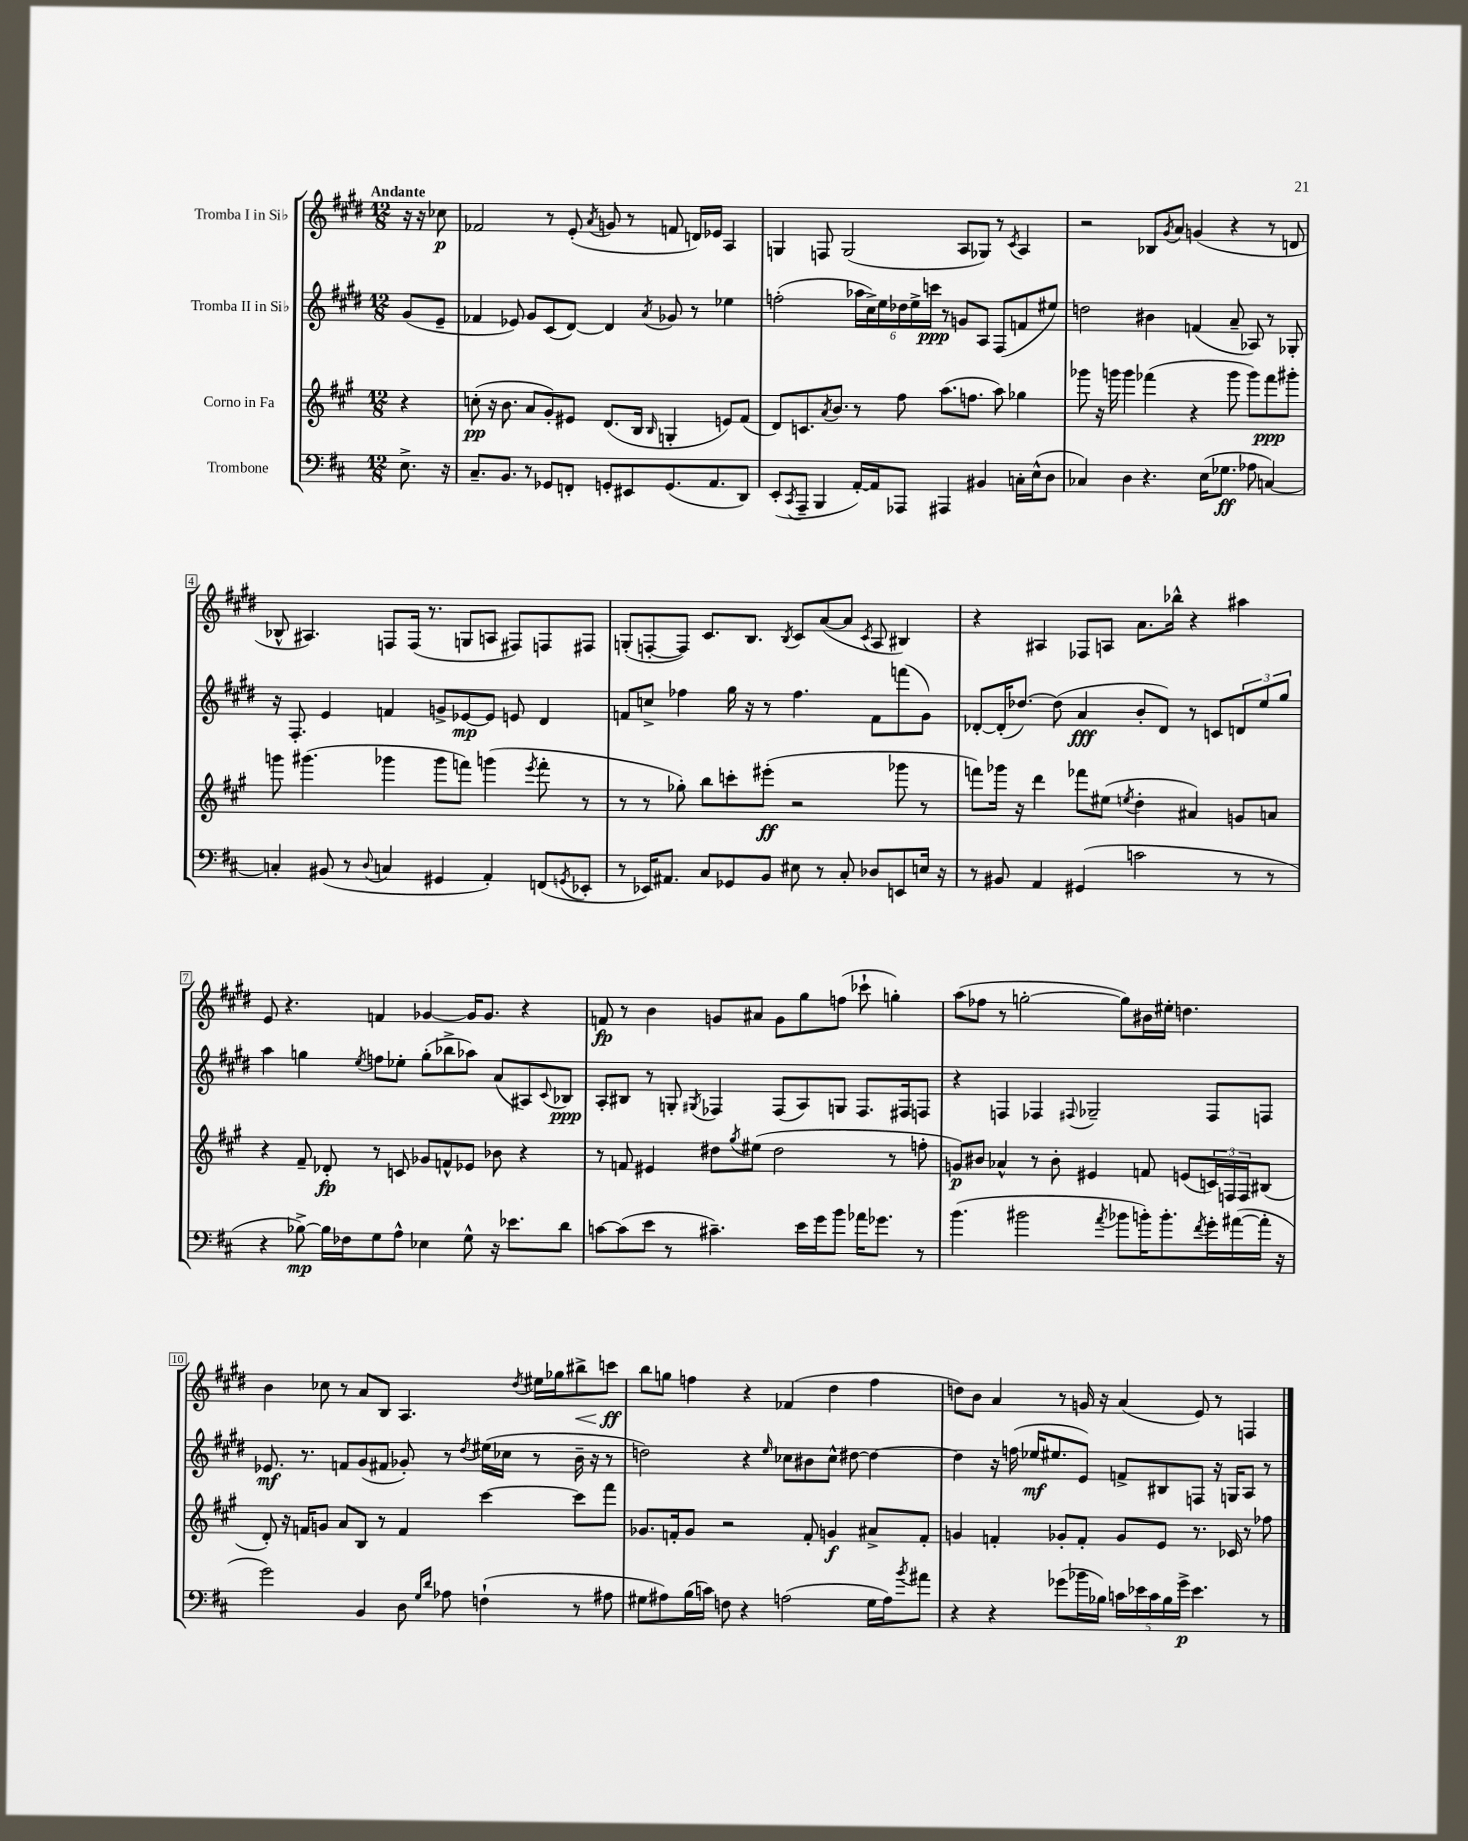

**kern	**kern	**kern	**kern
*staff4	*staff3	*staff2	*staff1
*clefF4	*clefG2	*clefG2	*clefG2
*k[f#c#]	*k[f#c#g#]	*k[f#c#g#d#]	*k[f#c#g#d#]
*M12/8	*M12/8	*M12/8	*M12/8
8.E^	4r	(8g#	16r
.	.	.	16r
.	.	8e~	8cc-
16r	.	.	.
=	=	=	=
8.C#~	(8cc'	4f-	2f-
.	16r	.	.
8.BB	8.b	.	.
.	.	8e-)	.
8r	8a	8g#	.
8GG-	8g#')	(8c#	8r
8FF'	8e#	[8d#)	(8e'
.	.	.	8qa
8GG'	(8.d	4d#]	8g
8EE#	.	.	8r
.	16B	.	.
.	16qqB	8qa	.
(8.GG	4G'	8g-	8f
.	.	8r	16d)
8.AA	.	.	16e-
.	8e)	4ee-	4A
8DD)	(8f#	.	.
=	=	=	=
(8EE'	8d)	(2ff'	4G
8qCC#	.	.	.
8AAA~	8.c	.	.
4BBB	.	.	8F
.	8qa	.	.
.	8.b	.	.
.	.	.	(2G
[16AA')	8r	24aa-	.
.	.	24cc#^)	.
16AA]	.	.	.
.	.	24ee	.
8AAA-	8ff#	24dd-	.
.	.	24ee^	.
.	.	24ccc	.
4AAA#	(8.aa	8r	.
.	.	8g	8A
.	8.ff	.	.
4BB#	.	8A	8G-)
.	8aa)	(8F#	8r
.	.	.	8qc#
16C'	4gg-	8f	4A
(16E^^	.	.	.
8D	.	8ee#)	.
=	=	=	=
4C-)	8ggg-	2dd	2r
.	16r	.	.
.	16ggg	.	.
4D	4ggg	.	.
4.r	(4fff-	4b#	8B-
.	.	.	8qg#
.	.	.	8a
.	4r	(4f	(4g
(16E	.	.	.
8.G-	.	.	.
.	8ggg	8a~	4r
8A-	8ggg)	8A-)	.
[4C)	8fff-	8r	8r
.	8ggg#'	8G-'	8d
=	=	=	=
4C']	8ggg	16r	8B-^^
.	.	8.F#'	.
.	(4.ggg#	.	4.A#)
(8BB#	.	4e	.
8r	.	.	.
8qqD	.	.	.
4C	4ggg-	4f	8F
.	.	.	(16F
.	.	.	8.r
4GG#	8ggg-	8g^	.
.	8fff)	[8e-	8G
4AA')	(4ggg	8e-]	8A
.	.	8e	8F#)
.	8qeee	.	.
(8FF	8fff'	4d#	8F
8qGG	.	.	.
8EE-'	8r	.	8F#
=	=	=	=
8r	8r	8f	(8G'
16EE-)	8r	8cc^	[8F'
8.AA#	.	.	.
.	8gg-')	4ff-	8F])
8C#	8bb	.	8.c#
8GG-	8ccc'	16gg#	.
.	.	16r	8.B
8BB	(8eee#'	8r	.
.	.	.	8qB
8E#	2r	4.ff-	8c#
8r	.	.	([8a
8C#'	.	.	8a]
.	.	.	8qc#
8D-	.	8f	8A
8EE	8ggg-	(8fff	4B#)
16E	8r	8g#)	.
16r	.	.	.
=	=	=	=
8r	8fff)	[8d-'	4r
8BB#	16ggg-	(16d-']	.
.	16r	[8.dd-)	.
4AA	4ddd	.	4A#
.	.	(8dd-]	.
(4GG#	8fff-	4a	8F-
.	(8ee#	.	8A
.	8qee	.	.
2c	4dd'	8b'	8.a
.	.	8d-)	.
.	.	.	16bb-^^
.	4a#)	8r	4r
.	.	8c	.
8r	8g	12d	4aa#
.	.	12ee	.
8r	8a	.	.
.	.	12gg#	.
=	=	=	=
4r	4r	4aa	8e
.	.	.	4.r
[8B-^)	8f#~	4gg	.
16B-]	8d-'	.	.
16F-	.	.	.
.	.	8qee	.
8G	8r	8ff	4f
8A^^	8c	8ee-'	.
4E-	8g-	(8gg'	[4g-
.	8f^^	8bb-^	.
8G^^	8e-	8aa-)	16g-]
.	.	.	8.g-
16r	8b-	(8a	.
8.e-	.	.	.
.	4r	8A#)	4r
.	.	8qqc#	.
8d	.	8B-	.
=	=	=	=
[8c	8r	8A'	8f
(8c]	8f	8B#	8r
8e	4e#	8r	4b
8r	.	8G'	.
.	.	8qG#	.
4.c#~)	8dd#	4F-	8g
.	8qgg#	.	.
.	(8ee#	.	8a#
.	2dd#	(8F-	8g
16e	.	8A)	8gg#
16g	.	.	.
8b	.	8G	(8ff
16a-	.	8.F-	8ccc-`
8.g-	.	.	.
.	8r	.	4gg')
.	.	16F#	.
8r	8ff'	8F	.
=	=	=	=
(4.b	8g)	4r	(8aa
.	8b#	.	8ff-
.	4a-^^	4F	8r
2b#	.	.	[2gg'
.	8r	4F-	.
.	8b#'	.	.
.	.	8qqF#	.
.	4e#	2G-~	.
8qa	.	.	.
8b-	.	.	8gg])
16b')	8f	.	16b#
8.b'	.	.	16ee#'
.	(8e	.	4.dd
8qf#	.	.	.
16g'	24c)	8F#	.
.	24F	.	.
([16a#	.	.	.
.	24F	.	.
16a#']	(8B#	8F	.
16r	.	.	.
=	=	=	=
2g)	8d')	8.e-	4b
.	16r	.	.
.	16f	8.r	.
.	8g	.	8cc-
.	8a	8f	8r
4BB	8B	(8g#	8a
.	8r	8f#	8B
8D	4f	8g-')	4.A
16qqG	.	.	.
16qqd	.	.	.
8A-	.	8r	.
.	.	8qdd#	.
(4F`	[4ccc#	(16ee#	.
.	.	16cc-	.
.	.	.	8qdd#
.	.	8r	16ee#
.	.	.	16gg-
8r	8ccc#]	16b~	8bb#^
.	.	16r	.
8A#	8fff#	8r	8ccc
=	=	=	=
8G#	8.g-	2dd)	8bb
8A#)	.	.	8gg
.	16f'	.	.
(16B	8g-	.	4ff
16c)	.	.	.
8F	2r	.	.
4r	.	4r	4r
.	.	16qqee	.
(2A	.	8cc-	(4f-
.	8f'	8b#	.
.	4g	8cc-^^	4dd#
.	.	[8dd#	.
16G#	8a#^	4dd#_	4ff
16A)	.	.	.
8qb	.	.	.
8a#	8f'	.	.
=	=	=	=
4r	4g	4dd#]	8dd)
.	.	.	8b
4r	4f'	16r	4a
.	.	(16ff	.
.	.	16ee-	.
.	.	8.ee#	.
(8g-	8g-'	.	8r
16b-	8f'	8e)	16g
16B-)	.	.	16r
20c	8g-	8f^	(4a
20e-	.	.	.
20c	.	.	.
.	8e	8B#	.
20B-	.	.	.
20g-^	.	.	.
4.e-	8.r	8F	8e)
.	.	16r	8r
.	16c-	16G	.
.	8r	8A	4F
8r	8ff-	8r	.
==	==	==	==
*-	*-	*-	*-
